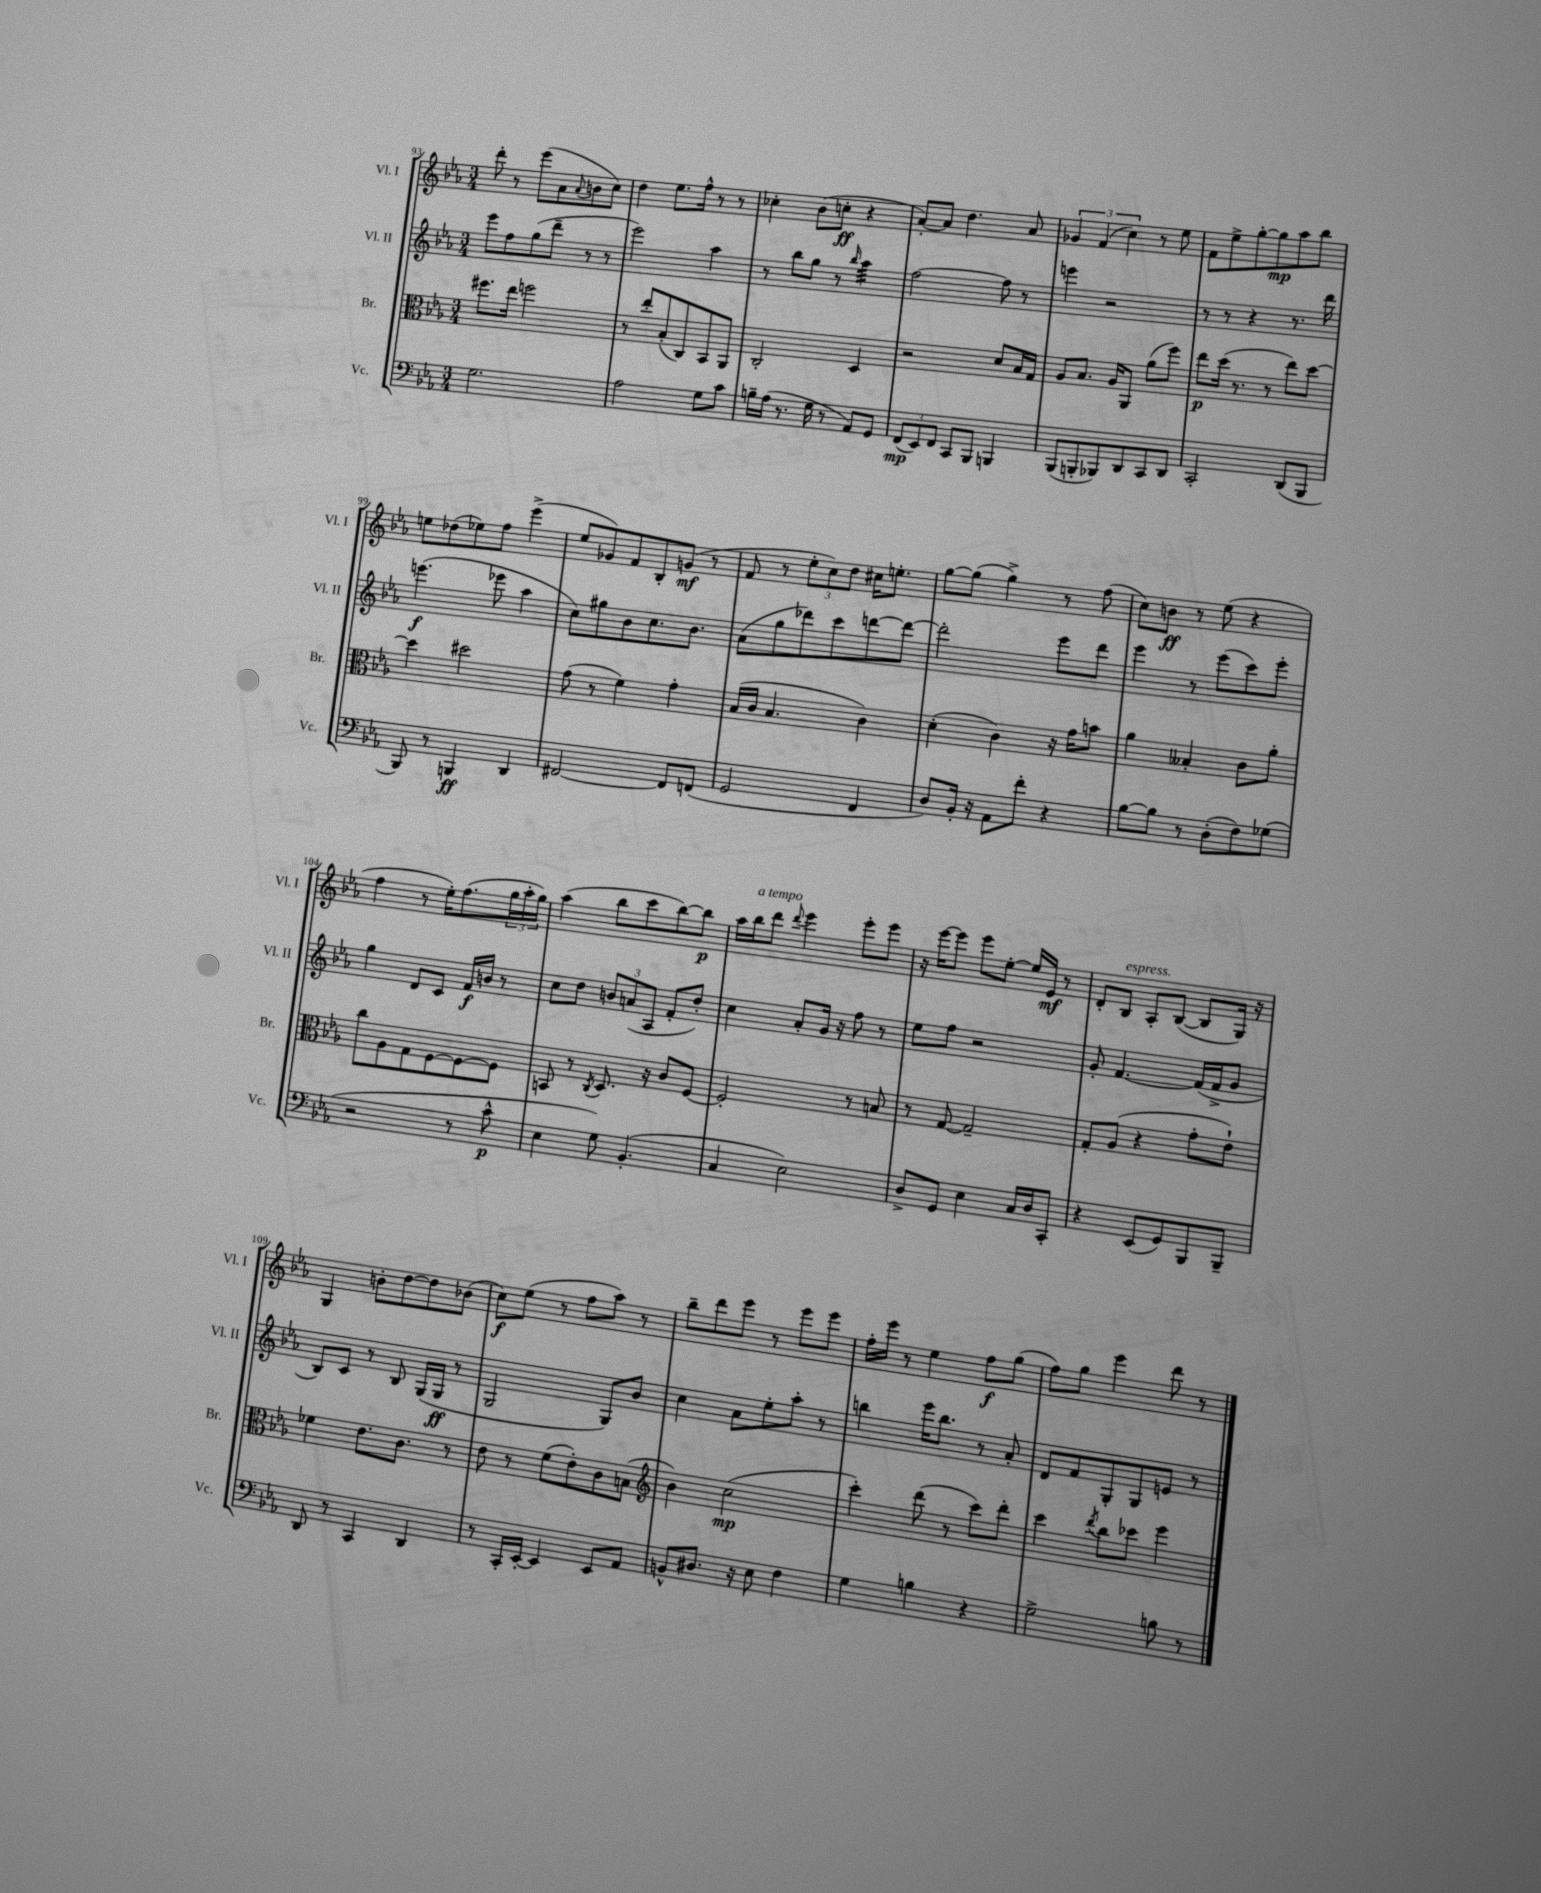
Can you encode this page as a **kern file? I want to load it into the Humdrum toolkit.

**kern	**kern	**kern	**kern
*staff4	*staff3	*staff2	*staff1
*clefF4	*clefC3	*clefG2	*clefG2
*k[b-e-a-]	*k[b-e-a-]	*k[b-e-a-]	*k[b-e-a-]
*M3/4	*M3/4	*M3/4	*M3/4
2.G\	8.ff#\L	8eee-\L	8ddd'\
.	.	8ff\	8r
.	16ee-\Jk	.	.
.	2ff\	(8gg\	(8eee-\L
.	.	8ddd~\J	8a-\
.	.	.	8qqa-/
.	.	8r	8b\
.	.	8r	8cc\J)
=	=	=	=
2A-\	8r	2eee-\)	4dd\
.	8ee-'/L	.	.
.	(8B-'/	.	8.ee-\L
.	8C/)	.	.
.	.	.	16ff^^\Jk
8G\L	8BB-/	4aa-\	8r
8c\J	8AA-/J	.	8r
=	=	=	=
16B~\LL	2C'/	8r	4cc-'\
(16A-\JJ	.	.	.
8.r	.	8bb-\L	.
.	.	8gg\J	(8b-\L
16G\	.	.	.
8r	.	8r	8cc'\J
.	.	16qqbb-/	.
8AA-/L)	4D/	4aa-\	4r
8GG/J	.	.	.
=	=	=	=
(12FF/L	2r	[2ff\	[8a-'/L)
12EE-/)	.	.	.
.	.	.	8a-/]J
12FF/J	.	.	.
8CC/L	.	.	4.dd\
8BBB-/J	.	.	.
4BBB/	8d/L	8ff\]	.
.	16B-/L	8r	8a-/
.	16G/JJ	.	.
=	=	=	=
(8BBB-/L	8A-/L	4eee\	6g-/
8BBB'/	8.B-/J	.	.
.	.	.	(6f/
8BBB-/)	.	2r	.
.	16A-/LK	.	.
.	.	.	6cc\)
8DD/	8AA-/J	.	.
8CC/	(8a-\L	.	8r
8DD/J	8ff\J)	.	8ee-\
=	=	=	=
2CC'/	8ee-\L	8r	8f\L
.	(16dd\Jk	8r	8ee-^\
.	8.r	.	.
.	.	4r	[8gg'\
.	8r	.	8gg\]
(8DD/L	8ee-\L)	8.r	8aa-\
8BBB-/J	[8dd\J	.	8bb-\J
.	.	16ddd\	.
=	=	=	=
8BBB-/)	4dd\]	(4.eee\	8ee\L
8r	.	.	(8dd-\
4BBB/	2dd#\	.	8ee-\)
.	.	8eee-\	8ff\J
4DD/	.	4aa-\	(4eee-^\
=	=	=	=
[2FF#/	(8g\	8cc\L)	8ee-/L
.	8r	8gg#\	8g-/)
.	4f\)	8b-\	8f/
.	.	8.cc\	8B-'/
8FF#/]L	4g'\	.	(8g/J
.	.	8.b-\J	.
(8FF/J	.	.	8r
=	=	=	=
2GG/	(16B-/LL	(8a-\L	8f/
.	16c/JJ	.	.
.	4.B-/	8gg\	8r
.	.	8ddd-\)	12ee-'\L
.	.	.	12cc\)
.	.	8ccc\	.
.	.	.	12dd\J
4FF/	4c\)	[8ddd\	16cc#\LK
.	.	.	8.ee'\J
.	.	8ddd\_J	.
=	=	=	=
8D/L)	(4d'\	2ddd'\]	[8gg\L
16BB-'/Jk	.	.	(8gg\]J
16r	.	.	.
8AA-\L	4c\)	.	4gg^\)
8f'\J	.	.	.
4r	16r	8eee-\L	8r
.	16g\LK	.	.
.	8b\J	8ddd\J	(8ff\
=	=	=	=
[8B-\L	4a-\	4eee-\	8cc\L)
8B-\]J	.	.	8b\J
8r	4B--'/	8r	8r
(8D'\L	.	(8eee-\L	(8ee-\
8F\)	8c\L	8ccc\)	4r
(8G-\J	8a-'\J	8eee-'\J	.
=	=	=	=
2r	8cc\L	4gg\	4ff\
.	8A-\	.	.
.	8G\	8d/L	8r
.	[8F\	8c/J	16ee-'\LK)
.	.	.	(8.ff\
8r	8F\_	16f/LL	.
.	.	16b/JJ	.
8c^^\	8F\]J	8r	24gg\L
.	.	.	24aa-'\
.	.	.	24gg\JJ)
=	=	=	=
4E-\	8BB/	8cc\L	(4aa-\
.	8r	8dd\J	.
.	8qC/	.	.
8G\)	8.D/	12b/L	8bb-\L
.	.	(12a/	.
(4.BB-'/	.	.	8ccc\
.	.	12A-/J	.
.	16r	.	.
.	8c/L	8f'/L	[8bb-\)
.	[8F/J	8dd'/J)	8bb-\]J
=	=	=	=
4C/	2F'/]	4cc\	16aa-\LL
.	.	.	16bb-\J
.	.	.	8ddd\J
.	.	.	8qqddd/
2E-\)	.	8a-'/L	4eee-\
.	.	16g/Jk	.
.	.	16r	.
.	8r	8ff\	8eee-'\L
.	8B/	8r	8eee-\J
=	=	=	=
8D^/L	8r	8ee-\L	16r
.	.	.	[16eee-\LK
8GG/J	[8G/	8ff\J	8eee-\]J
4E-\	2G~/]	2r	8eee-\L
.	.	.	[8ee-'\J
16C/LL	.	.	16ee-/]LL
16D/J	.	.	16e-/JJ
8CC'/J	.	.	8r
=	=	=	=
4r	8G'/L	8g'/	8d'/L
.	(8A-/J	[4.f/	8B-/J
(8EE-/L	4r	.	8A-'/L
8GG/)	.	.	([8B-/J
8BBB-/	8g'\L	(16f/]LL	8B-/]L
.	.	16f^/J	.
8BBB-~/J	8e-`\J)	8g/J	16G/Jk)
.	.	.	16r
=	=	=	=
8DD/	4f-\	8B-/L)	4G/
8r	.	8c/J	.
4CC/	8.e-\L	8r	8b'\L
.	.	8B-/	[8dd\
.	8.c\J	.	.
4DD/	.	(16G/LL	8dd\]
.	.	16G/JJ	.
.	8r	8r	(8b-\J
=	=	=	=
8r	8e-\	2G/	8cc\L)
16CC'/LL	8r	.	(8ee-\J
[16EE-'/JJ	.	.	.
4EE-/]	(8f\L	.	8r
.	8e-'\)	.	8ff\L
8EE-/L	8c\	8G/L)	8aa-\J)
8AA-/J	(8B\J	8b-/J	8r
=	=	=	=
*	*clefG2	*	*
8BB^^/L	4b-\)	4cc\	8bb-~\L
8.D#/J	.	.	8ddd\
.	(2cc\	8a-\L	8eee-\J
16r	.	.	.
8E-\	.	8ee-'\	8r
4F\	.	8aa-'\J	8eee-\L
.	.	8r	8eee-\J
=	=	=	=
4G\	4ccc'\)	4bb\	16ff'\LL
.	.	.	16eee-\JJ
.	.	.	8r
4B\	(8ddd\	16eee-\LK	4ee-\
.	.	8.bb\J	.
.	8r	.	.
4r	8ccc\L)	8r	8ff\L
.	8ddd'\J	8a-'/	(8gg\J
=	=	=	=
2G^\	4ccc\	8d/L	8ff\L)
.	.	8f/	8gg\J
.	8qddd/	.	.
.	8bb-\L	8G'/	4eee-\
.	8ccc-\J	8G/	.
8B\	4eee-\	8e/J	8ddd\
8r	.	8r	8r
==	==	==	==
*-	*-	*-	*-
